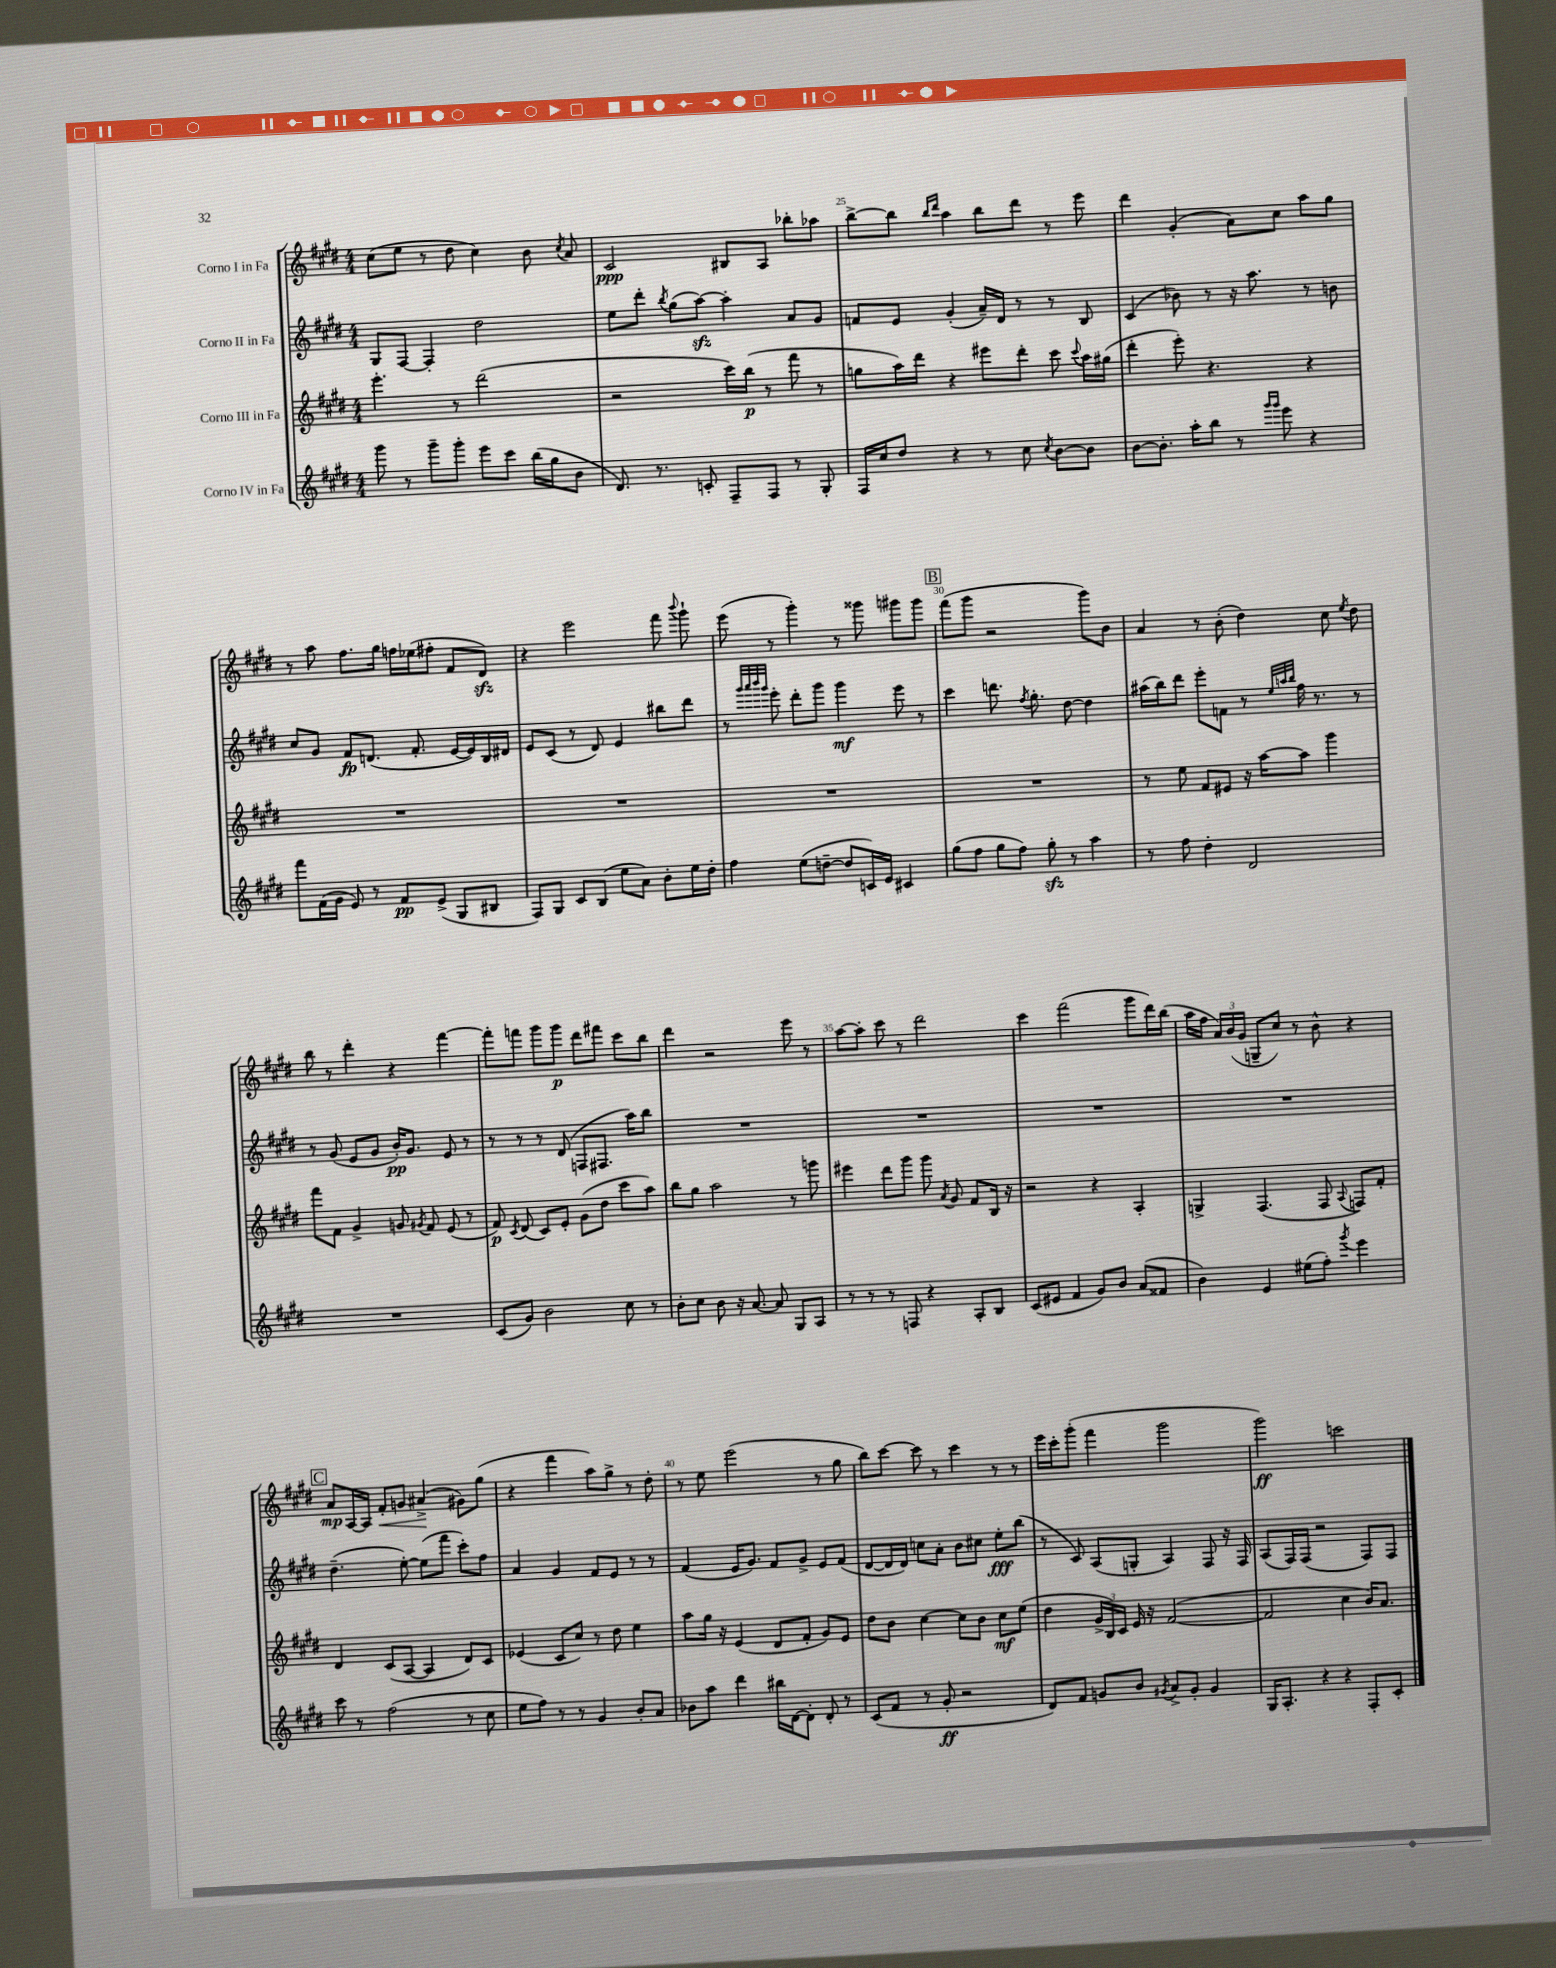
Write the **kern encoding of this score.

**kern	**kern	**kern	**kern
*staff4	*staff3	*staff2	*staff1
*clefG2	*clefG2	*clefG2	*clefG2
*k[f#c#g#d#]	*k[f#c#g#d#]	*k[f#c#g#d#]	*k[f#c#g#d#]
*M4/4	*M4/4	*M4/4	*M4/4
8ggg#	4.eee'	8G#	(8cc#
8r	.	[8F#	8ee
8ggg#~	.	4F#']	8r
8ggg#'	8r	.	8dd#
8eee	(2ddd#	2dd#	4cc#)
8ccc#	.	.	.
(16bb	.	.	8b
16gg#	.	.	.
.	.	.	8qcc#
8b	.	.	8a
=	=	=	=
8.d#)	2r	8ee	2c#
.	.	8ddd#'	.
8.r	.	.	.
.	.	8qbb	.
.	.	(8gg#	.
8c'	.	[8aa)	.
8F#~	16ccc#)	4aa']	8B#
.	(16bb	.	.
8F#	8r	.	8A
8r	8fff#	8a	8bb-'
8G#'	8r	8g#	8aa-
=	=	=	=
16F#	8gg	8f	[8bb^
16cc#	.	.	.
8dd#	16aa)	8e	8bb]
.	16ddd#	.	.
.	.	.	16qqbb
.	.	.	16qqddd#
4r	4r	(4g#'	4aa
8r	8eee#	16a~)	8bb
.	.	16d#	.
8cc#	8ddd#'	8r	8ddd#
8qcc#	.	.	.
[8b	8ccc#	8r	8r
.	8qqccc#	.	.
8b]	16aa	8B	8eee
.	(16gg#	.	.
=	=	=	=
[8b	4ddd#'	(4c#	4ddd#
8.b']	.	.	.
.	8eee')	8b-)	(4g#'
16aa'	.	.	.
8bb	4.r	8r	.
8r	.	16r	8a)
.	.	8.aa	.
16qqggg#	.	.	.
16qqggg#	.	.	.
8eee	.	.	8cc#
4r	4r	8r	8aa
.	.	8b	8gg#
=	=	=	=
8fff#	1r	8cc#	8r
(16f#	.	8g#	8aa
16g#	.	.	.
8e)	.	8f#	8.ff#
8r	.	(8.d	.
.	.	.	16gg#
8f#	.	.	16ff
.	.	8.f#'	(16ee-
(8e^	.	.	8ff#'
8G#	.	[16e	8f#
.	.	16e])	.
8B#	.	16B	8d#)
.	.	16d#	.
=	=	=	=
8F#)	1r	8e	4r
8G#	.	(8c#	.
8c#	.	8r	2eee
(8B	.	8d#)	.
8ee	.	4e	.
8a)	.	.	.
8b'	.	8bb#	8fff#
.	.	.	8qqbbb
16ee	.	8ddd#	8ggg#`
16dd#'	.	.	.
=	=	=	=
4ff#	1r	8r	(8eee
.	.	32qqggg#	.
.	.	32qqaaa	.
.	.	32qqbbb	.
.	.	32qqggg#	.
.	.	8eee'	8r
(8ee	.	8ddd#'	4ggg#')
[8dd~	.	8ggg#	.
8dd]	.	4ggg#	8r
16c)	.	.	8ggg##
16e	.	.	.
4c#	.	8eee	8ggg#
.	.	8r	8ggg#
=	=	=	=
(8gg#	1r	4ccc#	(8fff#
8ff#	.	.	8ggg#
8gg#	.	8.ddd	2r
8ff#)	.	.	.
.	.	8qff#	.
.	.	8.gg#'	.
8gg#'	.	.	.
8r	.	[8dd#	.
4aa	.	4dd#]	8ggg#)
.	.	.	8b
=	=	=	=
8r	8r	(16aa#	4a
.	.	16bb)	.
8ff#	8ee	8ddd#	.
4dd#'	8f#	8eee'	8r
.	8e#	8f	(8b'
2d#	16r	8r	4dd#)
.	[16aa	.	.
.	.	32qqee	.
.	.	32qqaa	.
.	.	32qqbb	.
.	8aa]	16ff#	.
.	.	8.r	.
.	4ggg#	.	8cc#
.	.	.	8qee
.	.	8r	8dd#
=	=	=	=
1r	8fff#	8r	8bb
.	8f#	(8g#	8r
.	4g#^	8e	4ddd#'
.	.	8g#	.
.	8g	16b')	4r
.	.	8.g#	.
.	8qg#	.	.
.	8f#	.	.
.	(8e	8e	[4fff#
.	8r	8r	.
=	=	=	=
(8c#	8f#)	8r	8fff#']
.	8qc#	.	.
8g#)	(8d#	8r	8fff
2b	8c#)	8r	8ggg#
.	8e'	(8d#	8ggg#
.	(8g#	8F	8ddd#
.	8dd#	8.F#	8fff#
8cc#	8ccc#	.	8ccc#
.	.	16aa)	.
8r	8aa)	8bb	8bb
=	=	=	=
8b'	8bb	1r	4ddd#
8cc#	8gg#	.	.
8b	2aa	.	2r
16r	.	.	.
[8.a	.	.	.
8a]	.	.	.
8G#	8r	.	8eee
8A	8ggg	.	8r
=	=	=	=
8r	4eee#	1r	[8aa
8r	.	.	8aa']
8r	8ddd#	.	8ccc#
8F	8ggg#	.	8r
4r	8ggg#	.	2ddd#
.	8qa	.	.
.	8g#	.	.
8A'	8f#	.	.
8B	16B	.	.
.	16r	.	.
=	=	=	=
(8c#	2r	1r	4ccc#
8e#	.	.	.
4f#	.	.	(2fff#
8g#)	4r	.	.
8b	.	.	.
(8a	4A'	.	8ggg#
8f##	.	.	16ddd#)
.	.	.	(16bb
=	=	=	=
4b)	4G^	1r	16aa
.	.	.	16ff#
.	.	.	24a)
.	.	.	(24b
.	.	.	24g#
4e	(4.F#	.	8G~
.	.	.	8cc#)
(8ee#	.	.	8r
8ff#')	8F#	.	8b^^
8qggg#	8qqA	.	.
4eee	8F)	.	4r
.	8f#'	.	.
=	=	=	=
8ccc#	4d#	(4.dd#~	8a
8r	.	.	[16A
.	.	.	16A]
(2ff#	(8c#	.	8f#'
.	[8A	[8ee')	8g
.	4A]	(8ee]	(4a#^
.	.	8fff#	.
8r	8d#)	8ccc#')	8g#)
8cc#	8c#	8ff#	(8gg#
=	=	=	=
8ee	(4e-	4a	4r
8ff#)	.	.	.
8r	8c#	4g#	4fff#
8r	8cc#)	.	.
4g#	8r	8f#	8aa)
.	8dd#	8e	8gg#^
8b'	4ee	8r	8r
8a	.	8r	8dd#'
=	=	=	=
8b-	8aa	(4f#	8r
8aa	16gg#	.	8ee
.	16r	.	.
4ddd#	(4e	16e	(2eee
.	.	8.g#)	.
16bb#	8d#	8f#	.
[16d#	.	.	.
8d#']	8f#'	8g#^	.
8d#'	8g#)	8e	8r
8r	8e	(8f#	8gg#
=	=	=	=
(8c#	8dd#	[8d#	8bb)
8f#	8b	16d#]	[8ccc#
.	.	16d#)	.
8r	[4cc#	8cc	8ccc#]
8g#'	.	8a'	8r
2r	8cc#]	8b	4ccc#
.	8b	8cc#	.
.	8cc#	8ee'	8r
.	(8ee	(8bb	8r
=	=	=	=
8d#)	4dd#	8r	16eee
.	.	.	16ccc#'
8f#	.	8c#)	(8ggg#'
8g	24g#^	(8A	4fff#
.	24B)	.	.
.	24c#	.	.
8b	16e	8G'	.
.	16r	.	.
8qg#	.	.	.
8a^	([2f#	4A)	2ggg#
8g#'	.	.	.
4g#	.	8F#	.
.	.	16r	.
.	.	16F#	.
=	=	=	=
16G#	2f#]	(8A	2ggg#)
8.A'	.	.	.
.	.	16F#)	.
.	.	(16F#	.
4r	.	2r	.
4r	4cc#	.	2ccc
8F#'	16b)	8F#)	.
.	8.a	.	.
8c#'	.	8F#	.
==	==	==	==
*-	*-	*-	*-
